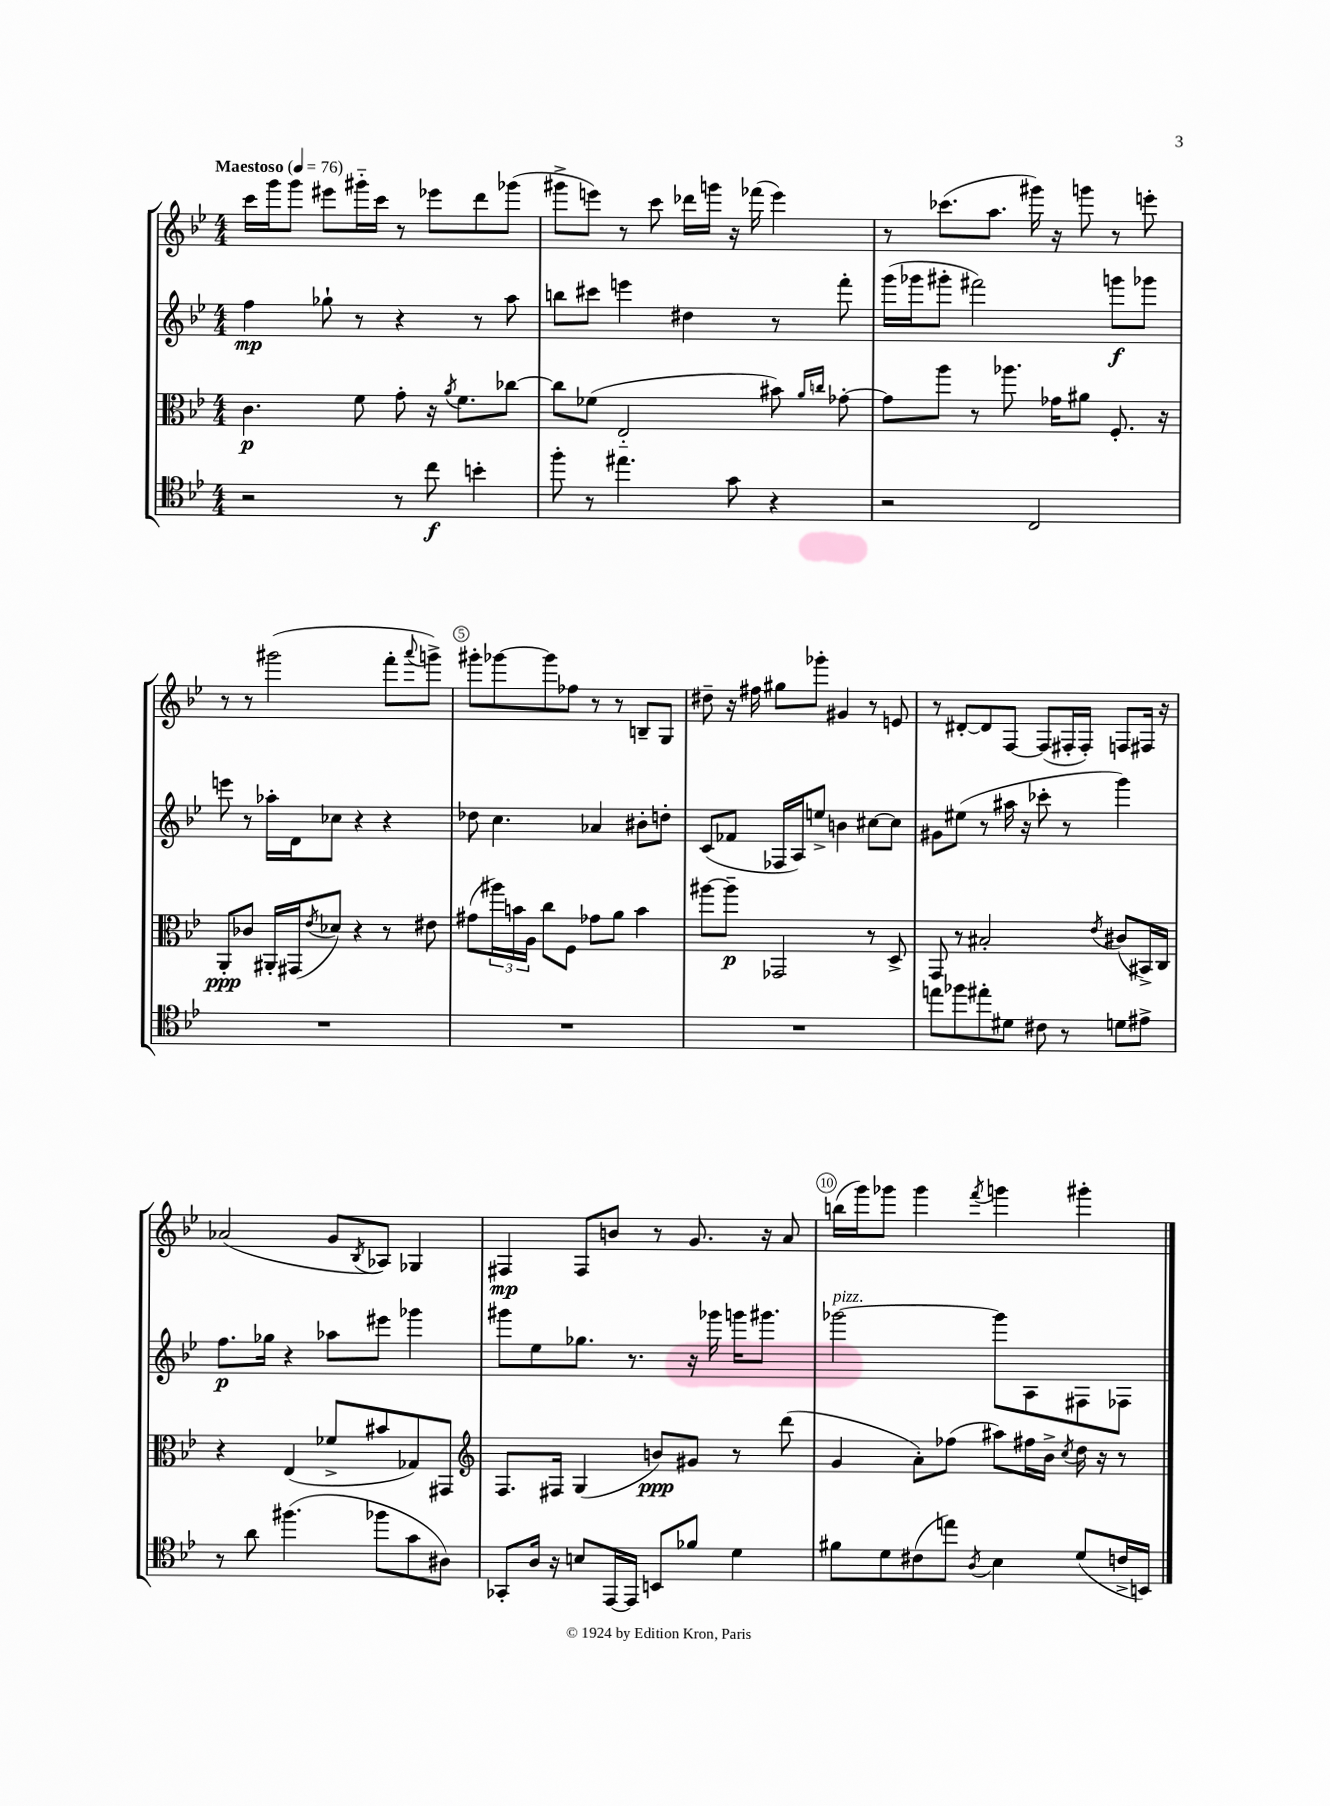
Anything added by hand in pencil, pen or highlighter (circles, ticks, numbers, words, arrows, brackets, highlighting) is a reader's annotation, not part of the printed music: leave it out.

**kern	**kern	**kern	**kern
*staff4	*staff3	*staff2	*staff1
*clefC4	*clefC3	*clefG2	*clefG2
*k[b-e-]	*k[b-e-]	*k[b-e-]	*k[b-e-]
*M4/4	*M4/4	*M4/4	*M4/4
*MM76	*MM76	*MM76	*MM76
2r	4.c	4ff	16ccc
.	.	.	16ggg
.	.	.	8ggg
.	.	8gg-`	8eee#
.	8f	8r	16ggg#'~
.	.	.	16ccc
8r	8g'	4r	8r
8cc	16r	.	8eee-
.	8qa	.	.
.	8.f	.	.
4b'	.	8r	8ddd
.	[8cc-	8aa	(8ggg-
=	=	=	=
8ff'	8cc-]	8bb	8ggg#^
8r	(8f-	8ccc#	8eee)
4.ee#	2E-'~	4eee	8r
.	.	.	8ccc
.	.	4dd#	16ddd-
.	.	.	16ggg
8g	.	.	16r
.	.	.	(16fff-
4r	8b#)	8r	4eee)
.	16qqa	.	.
.	16qqcc	.	.
.	[8g-'	8fff'	.
=	=	=	=
2r	8g-]	(16ggg	8r
.	.	16ggg-	.
.	8aa	8ggg#'	(8.ccc-
.	8r	2fff#)	.
.	.	.	8.aa
.	8.aa-	.	.
2C	.	.	16ggg#)
.	16g-	.	16r
.	8a#	.	8ggg
.	8.F'	8ggg	8r
.	.	8ggg-	8eee'
.	16r	.	.
=	=	=	=
1r	8AA'	8eee	8r
.	8c-	8r	8r
.	16AA#'	16aa-'	(2ggg#
.	(16GG#	16d	.
.	8qe-	.	.
.	8d-)	8cc-	.
.	4r	4r	.
.	8r	4r	8fff'
.	.	.	8qqaaa
.	8e#	.	8ggg^)
=	=	=	=
1r	(8g#	8dd-	8ggg#'
.	24aa#)	4.cc	[8ggg-
.	24b	.	.
.	24A	.	.
.	8cc	.	8ggg-]
.	8F	.	8ff-
.	8g-	4a-	8r
.	8a	.	8r
.	4b	8b#'	8B~
.	.	8dd'	8G
=	=	=	=
1r	[8aa#	(8c	8dd#~
.	8aa#~]	8f-	16r
.	.	.	16ff#
.	2GG-	16F-	8gg#
.	.	16A)	.
.	.	8ee^	8ggg-'
.	.	4b	4g#
.	8r	[8cc#	8r
.	8D^	8cc#]	8e
=	=	=	=
8ee	8GG	8g#	8r
8ff-	8r	(8ee#	[8d#'
8ee#'	2B#'	8r	8d#]
8d#	.	16aa#	[8F
.	.	16r	.
8c#	.	8ccc-'	(8F]
8r	.	8r	16F#'
.	.	.	16F#')
.	8qe-	.	.
8d	(8c#	4ggg)	8F
8e#^	16BB#^)	.	16F#
.	16C	.	16r
=	=	=	=
8r	4r	8.ff	(2a-
8a	.	.	.
.	.	16gg-	.
(4.ff#	(4E-	4r	.
.	8f-^	8aa-	8g
.	.	.	8qB-
8ff-	8b#	8eee#	8A-)
8g	8G-)	4ggg-	4G-
8A#)	8GG#	.	.
=	=	=	=
*	*clefG2	*	*
8GG-'	8.F	8ggg#	4F#
16A	.	8ee-	.
16r	16F#	.	.
8B	(4G	8.gg-	8F#
[16EE-	.	.	8b
16EE-]	.	8.r	.
8BB	8b)	.	8r
8f-	8g#	16r	8.g
.	.	16ggg-	.
4d	8r	16ggg	.
.	.	8.ggg#	16r
.	(8ddd	.	8a
=	=	=	=
8f#	4g	[2ggg-	(16bb
.	.	.	16ggg)
8d	.	.	8ggg-
(8c#	8a')	.	4ggg-
8ee)	(8ff-	.	.
8qA	.	.	8qfff
4B-	8aa#)	8ggg-]	4ggg
.	16ff#	8A	.
.	16b-^	.	.
.	8qcc	.	.
(8d	16dd	8F#	4ggg#'
.	16r	.	.
16c^	8r	8F-	.
16BB)	.	.	.
==	==	==	==
*-	*-	*-	*-
